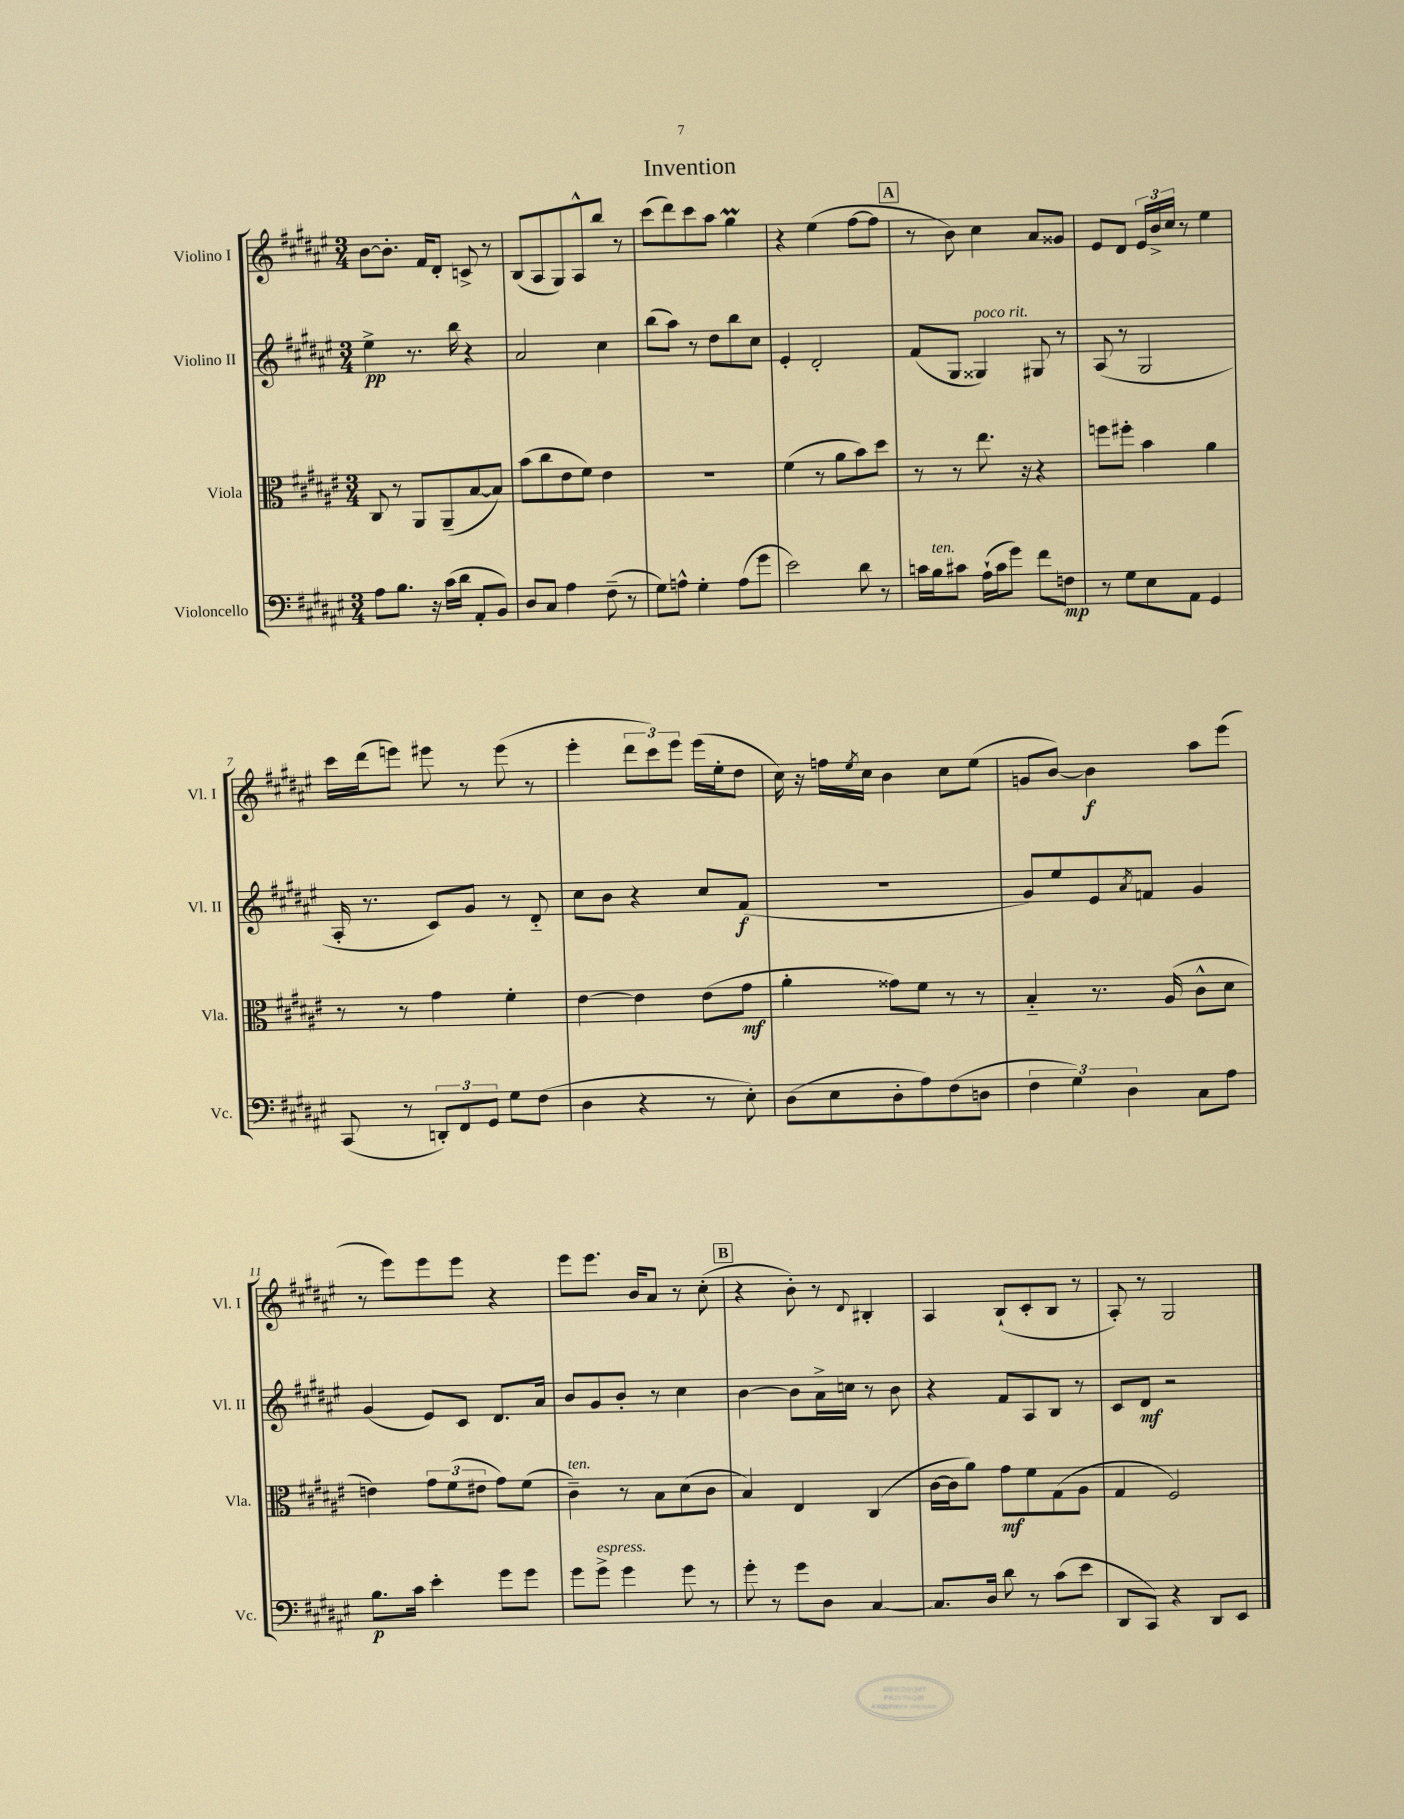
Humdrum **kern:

**kern	**dynam	**kern	**dynam	**kern	**dynam	**kern	**dynam
*part4	*part4	*part3	*part3	*part2	*part2	*part1	*part1
*staff4	*staff4	*staff3	*staff3	*staff2	*staff2	*staff1	*staff1
*I"Violoncello	*	*I"Viola	*	*I"Violino II	*	*I"Violino I	*
*I'Vc.	*	*I'Vla.	*	*I'Vl. II	*	*I'Vl. I	*
*clefF4	*	*clefC3	*	*clefG2	*	*clefG2	*
*k[f#c#g#d#a#e#]	*	*k[f#c#g#d#a#e#]	*	*k[f#c#g#d#a#e#]	*	*k[f#c#g#d#a#e#]	*
*M3/4	*	*M3/4	*	*M3/4	*	*M3/4	*
=1	=1	=1	=1	=1	=1	=1	=1
8A#\L	.	8C#/	.	4ee#^\	pp	[8b\L	.
8.B\J	.	8r	.	.	.	8.b'\J]	.
.	.	8AA#/L	.	8.r	.	.	.
16r	.	.	.	.	.	16f#/KL	.
(16c#\LL	.	(8AA#~/	.	.	.	8d#'/J	.
16d#\JJ	.	.	.	16bb\	.	.	.
8AA#'/L	.	[8B/	.	4r	.	8cn^/	.
8BB/J)	.	8B/J])	.	.	.	8r	.
=2	=2	=2	=2	=2	=2	=2	=2
8D#/L	.	(8b\L	.	2a#/	.	(8B/L	.
8C#/J	.	8cc#\	.	.	.	8A#/	.
4A#\	.	8e#\	.	.	.	8G#/)	.
.	.	8f#\J)	.	.	.	8A#^^/	.
(8F#~\	.	4e#\	.	4cc#\	.	8bb/J	.
8r	.	.	.	.	.	8r	.
=3	=3	=3	=3	=3	=3	=3	=3
8G#\L)	.	2.r	.	(8bb\L	.	(8ccc#\L	.
8An^^\J	.	.	.	8aa#\J)	.	8ddd#\)	.
4G#'\	.	.	.	8r	.	8ccc#\	.
.	.	.	.	8dd#\L	.	8aa#\J	.
(8A\L	.	.	.	8bb\	.	4gg#M\	.
8g#\J	.	.	.	8cc#\J	.	.	.
=4	=4	=4	=4	=4	=4	=4	=4
2e#\)	.	(4f#\	.	4e#'/	.	4r	.
.	.	8r	.	2d#'/	.	(4ee#\	.
.	.	8a#\L	.	.	.	.	.
8d#\	.	8b\)	.	.	.	[8ff#\L	.
8r	.	8dd#\J	.	.	.	8ff#\J]	.
!!LO:REH:place=s1:t=A
=5	=5	=5	=5	=5	=5	=5	=5
16cn\LL	.	8r	.	(8f#/L	.	8r	.
!LO:TX:a:i:t=ten.	!	!	!	!	!	!	!
16B\J	.	.	.	.	.	.	.
8c#X\J	.	8r	.	8G#/J	.	8b\)	.
!	!	!	!	!LO:TX:a:i:t=poco rit.	!	!	!
(16A#`\LL	.	8.ee#\	.	4G##X/)	.	4cc#\	.
16c#\J	.	.	.	.	.	.	.
8g#\J)	.	.	.	.	.	.	.
.	.	16r	.	.	.	.	.
8f#\L	.	4r	.	8G#X/	.	8a#/L	.
8Fn\J	mp	.	.	8r	.	8g##X/J	.
=6	=6	=6	=6	=6	=6	=6	=6
8r	.	8ffn\L	.	(8A#/	.	8e#/L	.
8G#\L	.	8ff#X'\J	.	8r	.	8d#/J	.
8E#\	.	4b\	.	2G#/	.	24e#/LL	.
.	.	.	.	.	.	24b^/	.
.	.	.	.	.	.	24cc#/JJ	.
8AA#\J	.	.	.	.	.	8r	.
4GG#/	.	4a#\	.	.	.	4ee#\	.
!!LO:LB:g=z
=7	=7	=7	=7	=7	=7	=7	=7
(8CC#/	.	8r	.	16A#'/	.	16ccc#\LL	.
.	.	.	.	8.r	.	(16ddd#\J	.
8r	.	8r	.	.	.	8eeen\J)	.
12DDn'/L)	.	4g#\	.	8c#/L)	.	8eee#X\	.
12FF#/	.	.	.	.	.	.	.
.	.	.	.	8g#/J	.	8r	.
12GG#/J	.	.	.	.	.	.	.
8G#\L	.	4f#'\	.	8r	.	(8eee#\	.
(8F#\J	.	.	.	8d#/	.	8r	.
=8	=8	=8	=8	=8	=8	=8	=8
4D#\	.	[4e#\	.	8cc#\L	.	4eee#'\	.
.	.	.	.	8b\J	.	.	.
4r	.	4e#\]	.	4r	.	12ddd#\L	.
.	.	.	.	.	.	12ccc#\)	.
.	.	.	.	.	.	12eee#\J	.
8r	.	(8e#\L	.	8cc#/L	.	(16eee#\LL	.
.	.	.	.	.	.	16ee#'\J	.
8E#'\)	.	8g#\J	mf	(8f#/J	f	8dd#\J	.
=9	=9	=9	=9	=9	=9	=9	=9
(8D#\L	.	4a#'\	.	2.r	.	16cc#\)	.
.	.	.	.	.	.	16r	.
8E#\	.	.	.	.	.	16ffn\LL	.
.	.	.	.	.	.	8qee#/	.
.	.	.	.	.	.	16cc#\JJ	.
8D#'\	.	8g##X\L)	.	.	.	4b\	.
8A#\)	.	8f#\J	.	.	.	.	.
(8F#\	.	8r	.	.	.	8cc#\L	.
8Dn\J	.	8r	.	.	.	(8ee#\J	.
=10	=10	=10	=10	=10	=10	=10	=10
6F#\	.	4B/	.	8g#/L)	.	8gn/L	.
.	.	.	.	8ee#/	.	[8b/J)	.
6G#\)	.	.	.	.	.	.	.
.	.	8.r	.	8e#/	.	4b\]	f
6D#\	.	.	.	.	.	.	.
.	.	.	.	8qa#/	.	.	.
.	.	.	.	8fn/J	.	.	.
.	.	(16A#/	.	.	.	.	.
8C#\L	.	8c#^^\L	.	4g#/	.	8aa#\L	.
8A#\J	.	8d#\J	.	.	.	(8eee#\J	.
!!LO:LB:g=z
=11	=11	=11	=11	=11	=11	=11	=11
8.B\L	p	4en\)	.	(4g#/	.	8r	.
.	.	.	.	.	.	8eee#\L)	.
16c#\Jk	.	.	.	.	.	.	.
4e#'\	.	12g#\L	.	8e#/L)	.	8eee#\	.
.	.	(12f#\	.	.	.	.	.
.	.	.	.	8c#/J	.	8eee#\J	.
.	.	12e#X\J	.	.	.	.	.
8g#\L	.	8g#\L)	.	8.d#/L	.	4r	.
8g#\J	.	(8f#\J	.	.	.	.	.
.	.	.	.	16a#/Jk	.	.	.
=12	=12	=12	=12	=12	=12	=12	=12
!	!	!LO:TX:a:i:t=ten.	!	!	!	!	!
8g#\L	.	4c#~\)	.	8b/L	.	8eee#\L	.
!LO:TX:a:i:t=espress.	!	!	!	!	!	!	!
8g#^\J	.	.	.	8g#/	.	8.eee#\J	.
4g#\	.	8r	.	8b'/J	.	.	.
.	.	.	.	.	.	16b/KL	.
.	.	8B\L	.	8r	.	8a#/J	.
8g#\	.	(8d#\	.	4cc#\	.	8r	.
8r	.	8c#\J	.	.	.	(8cc#'\	.
!!LO:REH:place=s1:t=B
=13	=13	=13	=13	=13	=13	=13	=13
8g#'\	.	4B/)	.	[4b\	.	4r	.
8r	.	.	.	.	.	.	.
8g#\L	.	4E#/	.	8b\L]	.	8b'\)	.
8D#\J	.	.	.	16a#^\L	.	8r	.
.	.	.	.	16ccn\JJ	.	.	.
.	.	.	.	.	.	8qqd#/	.
[4C#/	.	(4C#/	.	8r	.	4B#X'/	.
.	.	.	.	8b\	.	.	.
=14	=14	=14	=14	=14	=14	=14	=14
8.C#/L]	.	[16c#\LL	.	4r	.	4A#/	.
.	.	16c#\J]	.	.	.	.	.
.	.	8a#\J)	.	.	.	.	.
16D#/Jk	.	.	.	.	.	.	.
8d#\	.	8g#\L	mf	8f#/L	.	(8B`/L	.
8r	.	8f#\	.	8A#/	.	8c#'/	.
(8c#\L	.	(8G#\	.	8B/J	.	8B/J	.
8e#\J	.	8A#\J	.	8r	.	8r	.
=15	=15	=15	=15	=15	=15	=15	=15
8DD#/L	.	4G#/	.	8c#/L	.	8A#'/)	.
8CC#/J)	.	.	.	8d#/J	mf	8r	.
4r	.	2F#/)	.	2r	.	2G#/	.
8DD#/L	.	.	.	.	.	.	.
8EE#/J	.	.	.	.	.	.	.
==	==	==	==	==	==	==	==
*-	*-	*-	*-	*-	*-	*-	*-
